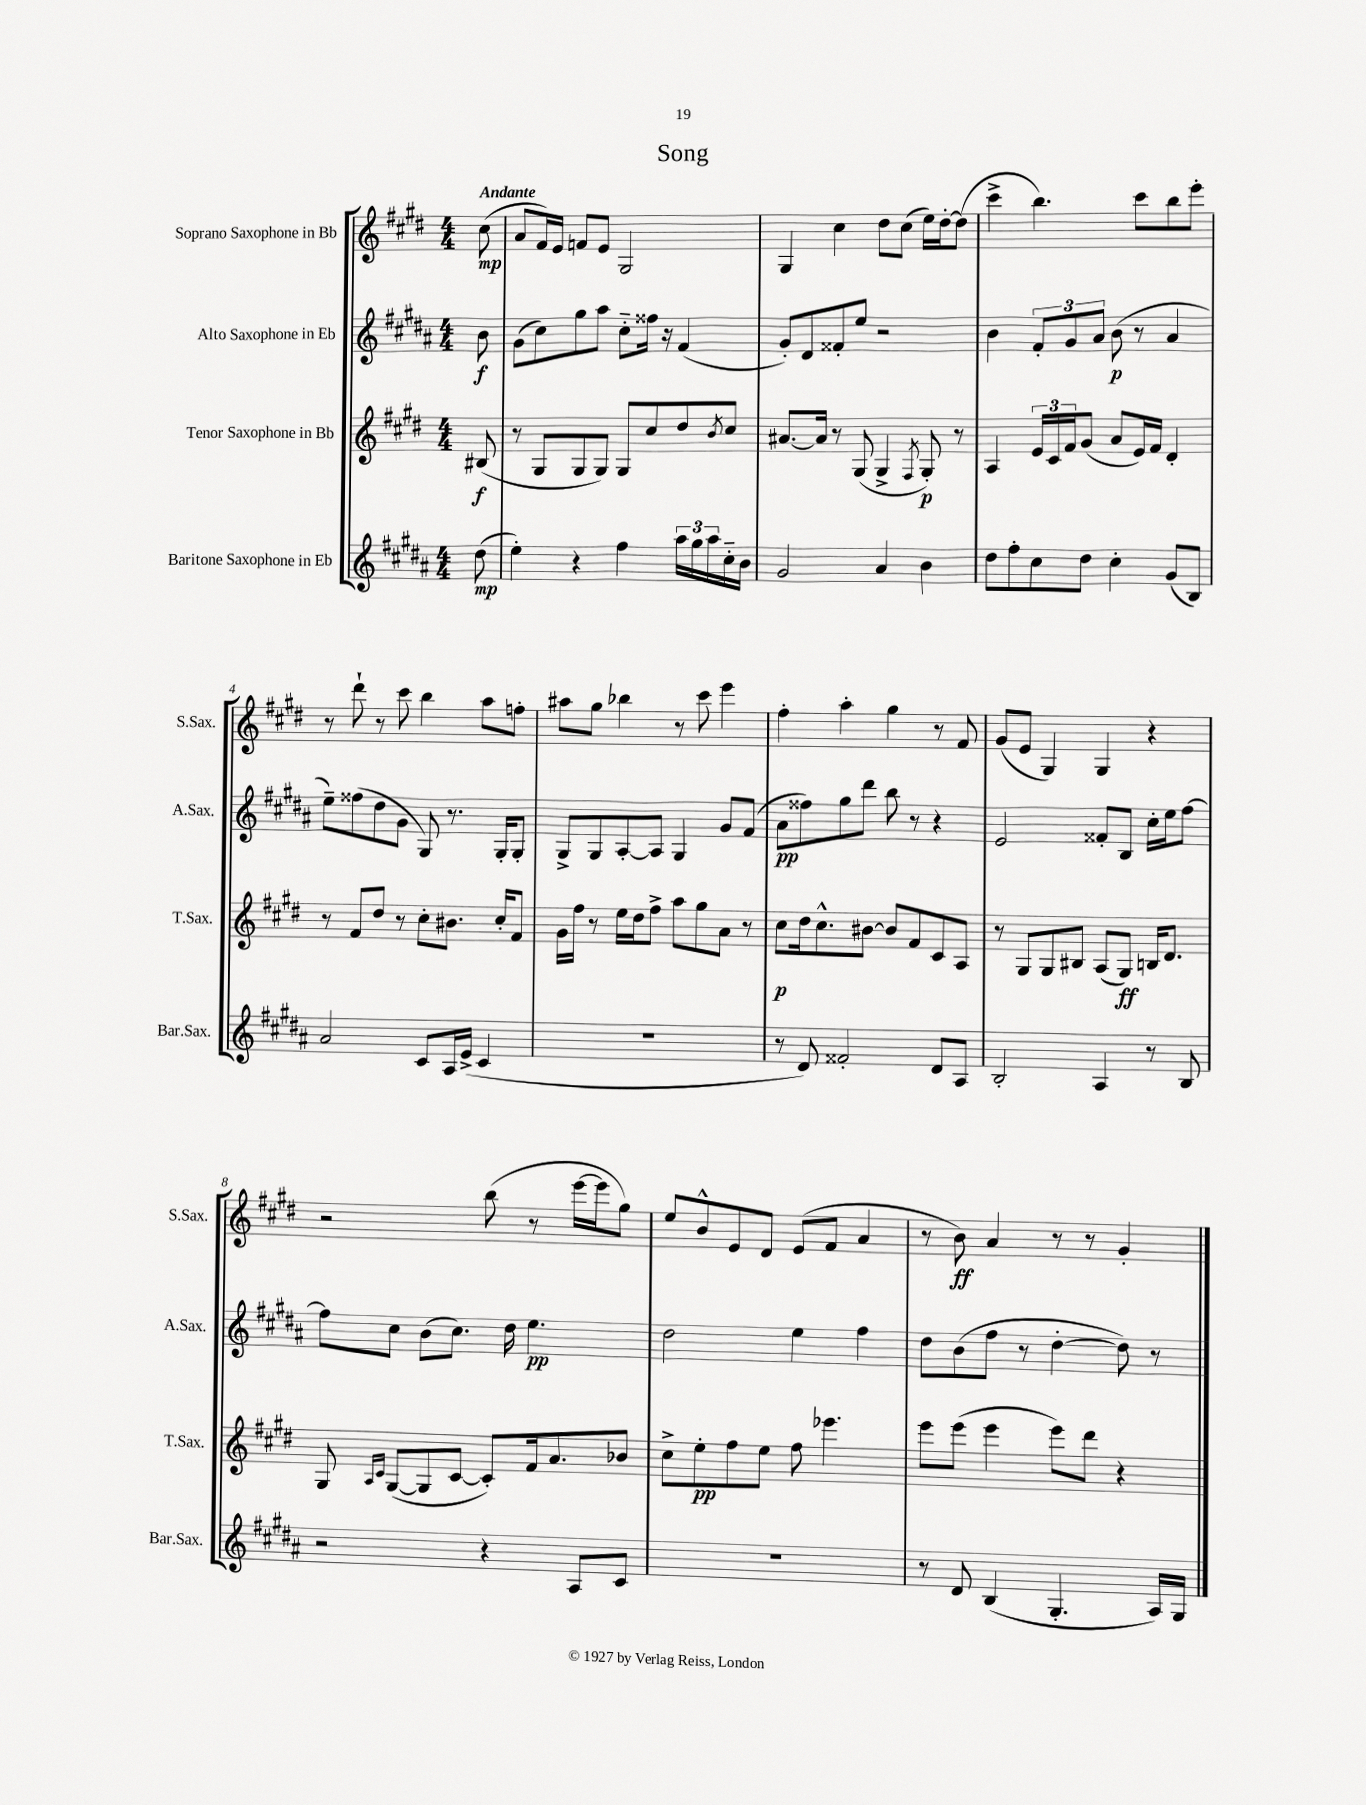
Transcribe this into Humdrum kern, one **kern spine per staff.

**kern	**kern	**kern	**kern
*staff4	*staff3	*staff2	*staff1
*clefG2	*clefG2	*clefG2	*clefG2
*k[f#c#g#d#a#]	*k[f#c#g#d#]	*k[f#c#g#d#a#]	*k[f#c#g#d#]
*M4/4	*M4/4	*M4/4	*M4/4
(8dd#	(8B#	8b	(8cc#
=	=	=	=
4ee')	8r	(8g#	8a
.	8G#	8cc#)	16f#)
.	.	.	16e
4r	8G#	8gg#	8f
.	8G#)	8aa#	8e
4ff#	8G#	8cc#'~	2G#
.	8cc#	16ff##	.
.	.	16r	.
24aa#	8dd#	(4f#	.
24gg#	.	.	.
24aa#	.	.	.
.	8qb	.	.
16cc#'~	8cc#	.	.
16b	.	.	.
=	=	=	=
2g#	[8.a#	8g#')	4G#
.	.	8d#	.
.	16a#]	.	.
.	8r	8f##'	4cc#
.	(8G#	8ee	.
4a#	4G#^	2r	8dd#
.	.	.	(8cc#
.	8qF#	.	.
4b	8G#')	.	16ee)
.	.	.	[16dd#'
.	8r	.	(8dd#]
=	=	=	=
8dd#	4A	4b	4ccc#^
8ff#'	.	.	.
8cc#	24e	12f#'	4.bb)
.	24c#	.	.
.	24f#	12g#	.
8dd#	(8g#	.	.
.	.	12a#	.
4cc#'	8a	(8b	.
.	16e)	8r	8ccc#
.	16f#	.	.
(8g#	4d#'	4a#	8bb
8B)	.	.	8eee'
=	=	=	=
2a#	8r	8ee~)	8r
.	8f#	(8ff##	8ddd#`
.	8dd#	8dd#	8r
.	8r	8g#	8ccc#
8c#	8cc#'	8G#)	4bb
16A#	8.b#	8.r	.
(16e^	.	.	.
4c#	.	.	8aa
.	16cc#'	16G#'	.
.	8f#	8G#'	8ff'
=	=	=	=
1r	16g#	8G#^	8aa#
.	16ff#	.	.
.	8r	8G#	8gg#
.	16ee	[8A#'	4bb-
.	16dd#	.	.
.	8ff#^	8A#]	.
.	8aa	4G#	8r
.	8gg#	.	8ccc#
.	8a	8g#	4eee
.	8r	(8f#	.
=	=	=	=
8r	8cc#	8a#	4ff#'
8d#)	16dd#	8ff##)	.
.	8.cc#^^	.	.
2f##'	.	8gg#	4aa'
.	[8b#	8ddd#	.
.	8b#]	8bb	4gg#
.	8f#	8r	.
8d#	8c#	4r	8r
8A#	8A	.	8f#
=	=	=	=
2B'	8r	2e	(8g#
.	8G#	.	8e
.	8G#	.	4G#)
.	8B#	.	.
4A#	(8A	8f##'	4G#
.	8G#)	8B	.
8r	16B	16cc#'	4r
.	8.d#	16ee	.
8B	.	[8ff#	.
=	=	=	=
2r	8G#	8ff#]	2r
.	16qqA	.	.
.	16qqc#	.	.
.	([8G#	8cc#	.
.	8G#]	(8b	.
.	[8c#	8.cc#)	.
4r	8c#'])	.	(8bb
.	.	16dd#	.
.	16f#	4.ee	8r
.	8.a	.	.
8A#	.	.	[16eee
.	.	.	16eee]
8c#	8b-	.	8gg#)
=	=	=	=
1r	8cc#^	2dd#	8ee
.	8ee'	.	8b^^
.	8ff#	.	8e
.	8ee	.	8d#
.	8ff#	4ee	(8e
.	4.eee-	.	8f#
.	.	4ff#	4a
=	=	=	=
8r	8eee	8dd#	8r
8d#	(8eee	(8b	8b)
(4B	4eee	8ff#	4a
.	.	8r	.
4.G#'	8eee)	[4dd#'	8r
.	8ddd#	.	8r
.	4r	8dd#])	4g#'
16A#)	.	8r	.
16G#	.	.	.
==	==	==	==
*-	*-	*-	*-
